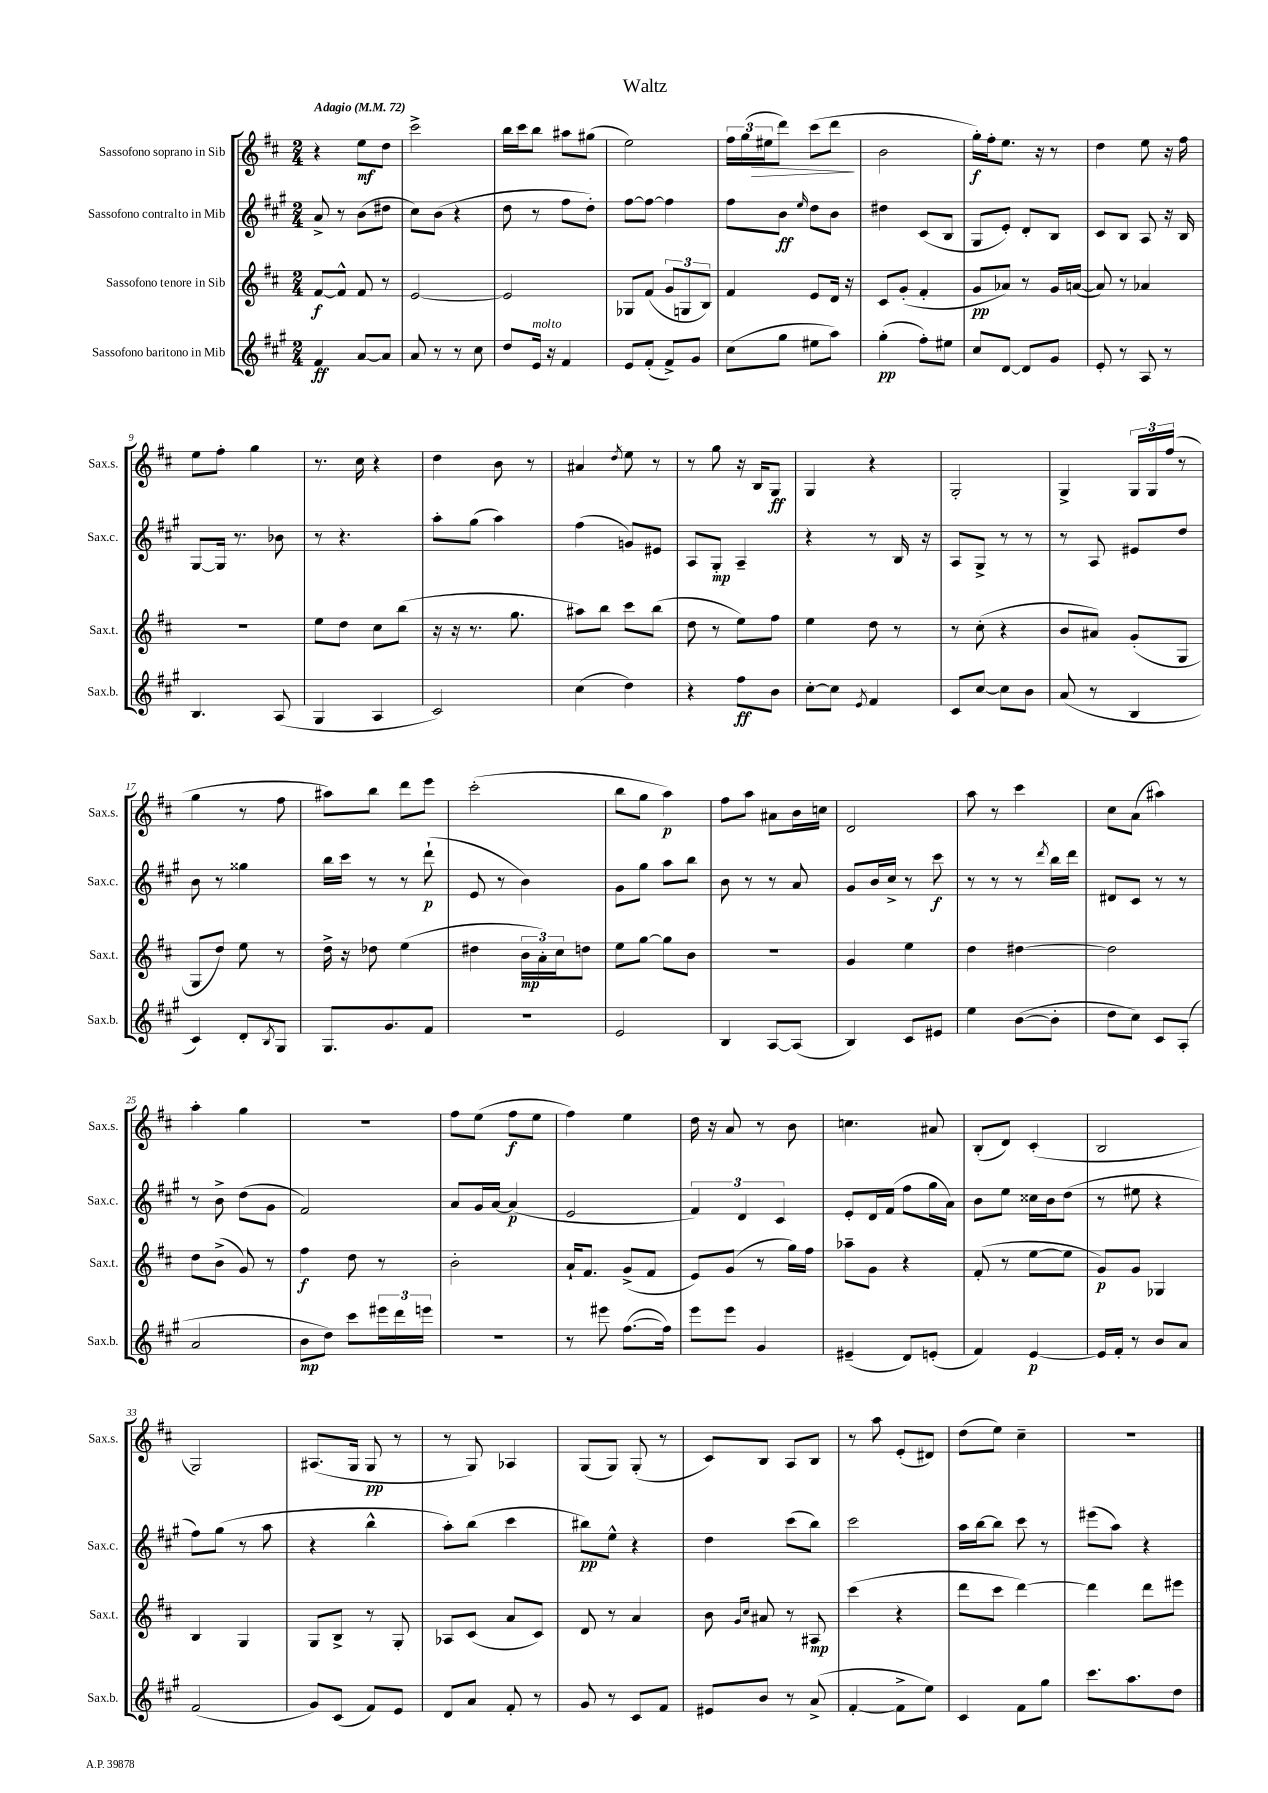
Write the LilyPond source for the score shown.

\header { title = "Waltz" }
<<
\new StaffGroup <<
\new Staff = "s0" \with { instrumentName = "Sassofono soprano in Sib" shortInstrumentName = "Sax.s." } {
    \clef treble \key d \major \numericTimeSignature \time 2/4 \tempo "Adagio" 4 = 72
    r4 e''8\mf d''8 |
    cis'''2-> |
    b''16 cis'''16 b''8 ais''8 gis''8( |
    e''2) |
    \tuplet 3/2 { fis''16 g''16( eis''16\> } d'''8) cis'''8( d'''8\! |
    b'2 |
    g''16-.\f) fis''16-. e''8. r16 r8 |
    d''4 e''8 r16 fis''16 |
    e''8 fis''8-. g''4 |
    r8. cis''16 r4 |
    d''4 b'8 r8 |
    ais'4 \acciaccatura { d''8 } e''8 r8 |
    r8 g''8 r16 b16 g8\ff |
    g4 r4 |
    g2-. |
    g4-> \tuplet 3/2 { g16 g16 fis''16( } r8 |
    g''4 r8 fis''8 |
    ais''8) b''8 d'''8 e'''8 |
    cis'''2-.( |
    b''8 g''8 a''4\p) |
    fis''8 a''8 ais'8 b'16 c''16 |
    d'2 |
    a''8 r8 cis'''4 |
    cis''8 a'8( ais''4) |
    a''4-. g''4 |
    R2 |
    fis''8 e''8( fis''8\f e''8 |
    fis''4) e''4 |
    d''16 r16 a'8 r8 b'8 |
    c''4. ais'8 |
    b8-.( d'8) cis'4-.( |
    b2 |
    g2) |
    ais8.( g16 g8\pp r8 |
    r8 g8) aes4 |
    g8( g8) g8-.( r8 |
    cis'8) b8 a8 b8 |
    r8 a''8 e'8-.( dis'8) |
    d''8( e''8) cis''4-- |
    r2 \bar "|." |
}
\new Staff = "s1" \with { instrumentName = "Sassofono contralto in Mib" shortInstrumentName = "Sax.c." } {
    \clef treble \key a \major \numericTimeSignature \time 2/4
    a'8-> r8 b'8( dis''8 |
    cis''8) b'8( r4 |
    d''8 r8 fis''8 d''8-.) |
    fis''8~ fis''8~ fis''4 |
    fis''8 b'8\ff \grace { e''16 } d''8 b'8 |
    dis''4 cis'8( b8 |
    gis8 e'8-.) d'8-. b8 |
    cis'8 b8 a8 r16 b16 |
    gis8~ gis16 r8. bes'8 |
    r8 r4. |
    a''8-. gis''8( a''4) |
    fis''4( g'8) eis'8 |
    a8 gis8-.\mp a4-- |
    r4 r8 b16 r16 |
    a8 gis8-> r8 r8 |
    r8 a8 eis'8 d''8 |
    b'8 r8 gisis''4 |
    b''16 cis'''16 r8 r8 d'''8-!\p( |
    e'8 r8 b'4) |
    gis'8 gis''8 a''8 b''8 |
    b'8 r8 r8 a'8 |
    gis'8 b'16 cis''16-> r8 cis'''8\f |
    r8 r8 r8 \acciaccatura { d'''8 } b''16 d'''16 |
    dis'8 cis'8 r8 r8 |
    r8 b'8-> d''8( gis'8 |
    fis'2) |
    a'8 gis'16 a'16~ a'4\p( |
    e'2 |
    \tuplet 3/2 { fis'4) d'4 cis'4 } |
    e'8-. d'16 fis'16( fis''8 gis''16 a'16) |
    b'8 e''8 cisis''16 b'16 d''8( |
    r8 eis''8 r4 |
    fis''8) gis''8( r8 a''8 |
    r4 b''4-^ |
    a''8-.) b''8( cis'''4 |
    bis''8\pp) e''8-^ r4 |
    d''4 cis'''8( b''8) |
    cis'''2 |
    a''16 b''16~ b''8 cis'''8 r8 |
    eis'''8( a''8) r4 \bar "|." |
}
\new Staff = "s2" \with { instrumentName = "Sassofono tenore in Sib" shortInstrumentName = "Sax.t." } {
    \clef treble \key d \major \numericTimeSignature \time 2/4
    fis'8~\f fis'8-^ fis'8 r8 |
    e'2~ |
    e'2 |
    ges8 fis'8( \tuplet 3/2 { g'8 g8 b8) } |
    fis'4 e'8 d'16 r16 |
    cis'8 g'8-.( fis'4-. |
    g'8\pp aes'8) r8 g'16 a'16~( |
    a'8) r8 aes'4 |
    R2 |
    e''8 d''8 cis''8 b''8( |
    r16 r16 r8. g''8. |
    ais''8) b''8 cis'''8 b''8( |
    d''8 r8 e''8) fis''8 |
    e''4 d''8 r8 |
    r8 cis''8-.( r4 |
    b'8 ais'8) g'8-.( g8 |
    g8 d''8) e''8 r8 |
    d''16-> r16 des''8 e''4( |
    dis''4 \tuplet 3/2 { b'16\mp a'16-.) cis''16 } d''8 |
    e''8 g''8~ g''8 b'8 |
    r2 |
    g'4 e''4 |
    d''4 dis''4~ |
    dis''2 |
    d''8 b'8->( g'8) r8 |
    fis''4\f d''8 r8 |
    b'2-. |
    a'16-! fis'8. g'8->( fis'8 |
    e'8) g'8( r8 g''16) fis''16 |
    aes''8-- g'8 r4 |
    fis'8-.( r8 e''8~ e''8 |
    g'8\p) g'8 ges4 |
    b4 g4 |
    g8 b8-> r8 g8-. |
    aes8 cis'8( a'8 cis'8) |
    d'8 r8 a'4 |
    b'8 \grace { g'16 cis''16 } ais'8 r8 ais8\mp |
    cis'''4( r4 |
    d'''8 cis'''8 d'''4~) |
    d'''4 d'''8 eis'''8 \bar "|." |
}
\new Staff = "s3" \with { instrumentName = "Sassofono baritono in Mib" shortInstrumentName = "Sax.b." } {
    \clef treble \key a \major \numericTimeSignature \time 2/4
    fis'4\ff a'8~ a'8 |
    a'8 r8 r8 cis''8 |
    d''8 e'16^\markup { \italic "molto" } r16 fis'4 |
    e'8 fis'8-.( fis'8->) gis'8 |
    cis''8( gis''8 eis''8 a''8) |
    gis''4-.\pp( fis''8-.) eis''8 |
    cis''8 d'8~ d'8 gis'8 |
    e'8-. r8 a8 r8 |
    b4. a8( |
    gis4 a4 |
    cis'2) |
    cis''4( d''4) |
    r4 fis''8\ff b'8 |
    cis''8~-. cis''8 \acciaccatura { e'8 } fis'4 |
    cis'8 cis''8~ cis''8 b'8 |
    a'8( r8 b4 |
    cis'4) d'8-. \acciaccatura { b8 } gis8 |
    gis8. gis'8. fis'8 |
    R2 |
    e'2 |
    b4 a8~ a8( |
    b4) cis'8 eis'8 |
    e''4 b'8~( b'8-. |
    d''8 cis''8) cis'8 a8-.( |
    a'2 |
    b'8\mp d''8) cis'''8 \tuplet 3/2 { eis'''16 d'''16 e'''16 } |
    R2 |
    r8 eis'''8 fis''8.~( fis''16) |
    e'''8 e'''8 gis'4 |
    eis'4--( d'8) e'8-.( |
    fis'4) e'4~\p |
    e'16 fis'16-. r8 b'8 a'8 |
    fis'2( |
    gis'8) cis'8( fis'8) e'8 |
    d'8 a'8 fis'8-. r8 |
    gis'8 r8 cis'8 fis'8 |
    eis'8 b'8 r8 a'8->( |
    fis'4~-. fis'8-> e''8) |
    cis'4 fis'8 gis''8 |
    cis'''8. a''8. d''8 \bar "|." |
}
>>
>>
